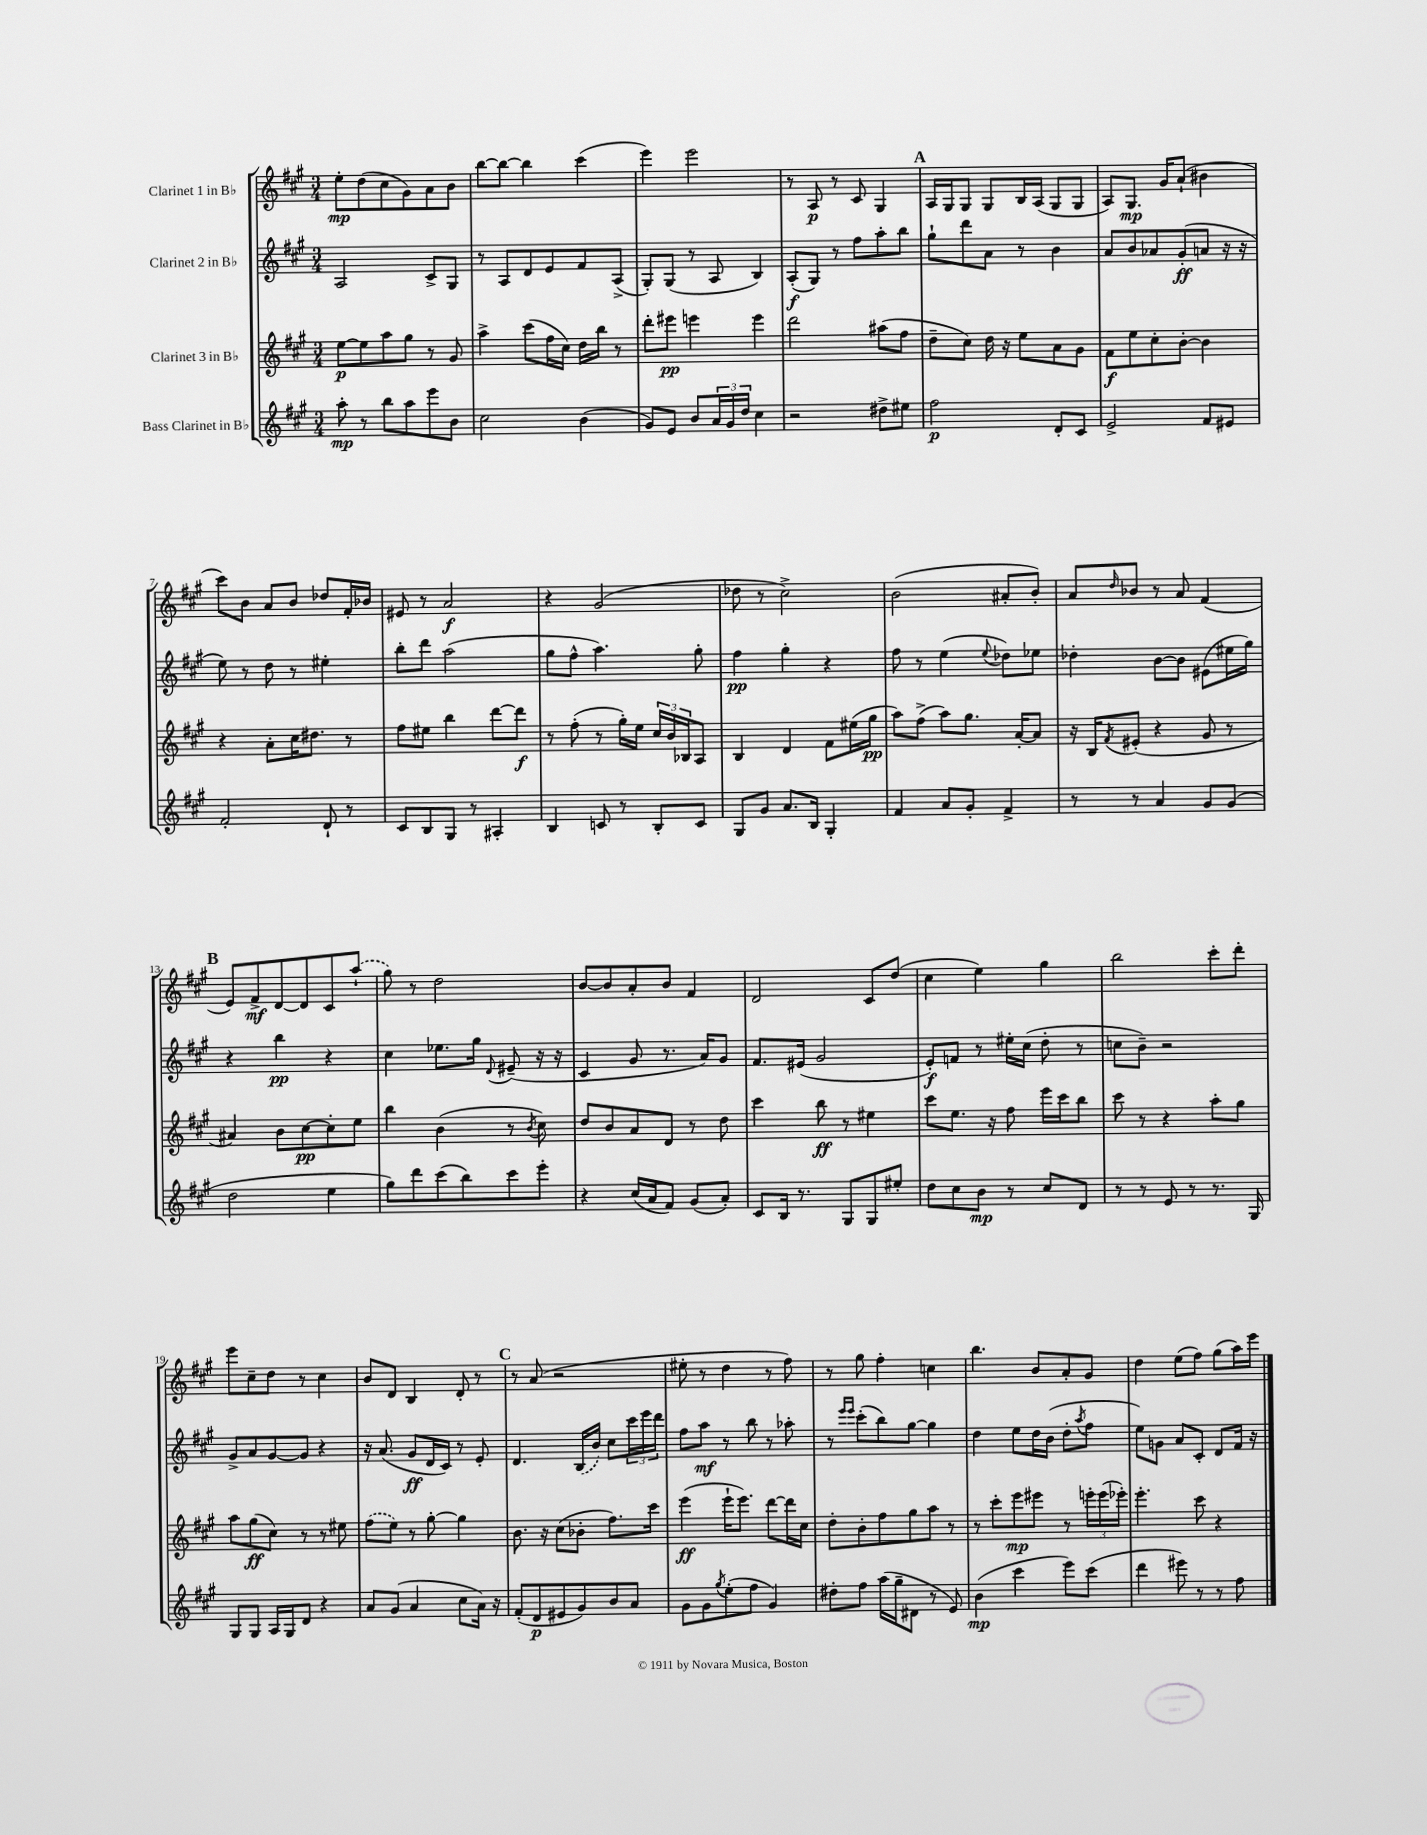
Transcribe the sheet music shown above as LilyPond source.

<<
\new StaffGroup <<
\new Staff = "s0" \with { instrumentName = "Clarinet 1 in Bb" } {
    \clef treble \key a \major \numericTimeSignature \time 3/4
    e''8-.\mp d''8( cis''8 gis'8) a'8 b'8 |
    b''8~ b''8~ b''4 cis'''4( |
    e'''4) e'''2 |
    r8 a8\p r8 cis'8 gis4 |
    \mark \markup { \bold "A" } a16 gis16 gis8 gis8 b16 a16( gis8 gis8 |
    a8) gis8.\mp gis'16 a'8-!( bis'4 |
    cis'''8) b'8 a'8 b'8 des''8 fis'16-. bes'16 |
    eis'8 r8 a'2\f |
    r4 gis'2( |
    des''8 r8 cis''2->) |
    b'2( ais'8-. b'8-.) |
    a'8 \grace { d''16 } bes'8 r8 a'8 fis'4( |
    \mark \markup { \bold "B" } e'8) fis'8->\mf d'8~ d'8 cis'8 \once \slurDashed a''8-!( |
    gis''8) r8 d''2 |
    b'8~ b'8 a'8-. b'8 fis'4 |
    d'2 cis'8 d''8( |
    cis''4 e''4) gis''4 |
    b''2 cis'''8-. d'''8-. |
    e'''8 cis''8-- d''8 r8 cis''4 |
    b'8 d'8 b4 d'8-. r8 |
    \mark \markup { \bold "C" } r8 a'8( r2 |
    eis''8-. r8 d''4 r8 fis''8) |
    r8 gis''8 fis''4-. c''4 |
    b''4. b'8 a'8-. gis'8 |
    d''4 e''8( fis''8) gis''8( a''16) e'''16 \bar "|." |
}
\new Staff = "s1" \with { instrumentName = "Clarinet 2 in Bb" } {
    \clef treble \key a \major \numericTimeSignature \time 3/4
    a2 cis'8-> gis8 |
    r8 a8 d'8 e'8 fis'8 a8->( |
    gis8-.) gis8( r8 a8 b4) |
    a8-.\f( gis8) r8 fis''8 a''8-. b''8 |
    \mark \markup { \bold "A" } gis''8-! d'''8 a'8 r8 b'4 |
    a'8 b'8 aes'8 gis'8-.\ff( a'8 r16 r16 |
    e''8) r8 d''8 r8 eis''4-. |
    b''8-. d'''8 a''2( |
    gis''8 fis''8-^ a''4.) gis''8-. |
    fis''4\pp gis''4-. r4 |
    fis''8 r8 e''4( \appoggiatura { e''8 } des''8) ees''8 |
    des''4-. b'8~ b'8 eis'8( eis''16 gis''16) |
    \mark \markup { \bold "B" } r4 b''4\pp r4 |
    cis''4 ees''8. gis''16 \appoggiatura { d'8 } eis'8--( r16 r16 |
    cis'4 gis'8 r8. a'16) gis'8 |
    fis'8. eis'16( gis'2 |
    e'8-.\f) f'8 r8 eis''16-. cis''16( d''8-. r8 |
    c''8 b'8--) r2 |
    gis'8-> a'8 gis'8~ gis'8 r4 |
    r16 a'8.( gis'8\ff d'16 cis'16) r8 e'8-. |
    \mark \markup { \bold "C" } d'4. \once \slurDashed b16( b'16) cis''8 \tuplet 3/2 { cis'''16 e'''16 d'''16 } |
    fis''8 a''8\mf r8 b''8 r8 aes''8-. |
    r8 \grace { e'''16 e'''16 } cis'''8-.( b''8) gis''8~ gis''4 |
    d''4 e''8 d''16 b'16( d''8-. \acciaccatura { a''8 } fis''8 |
    e''8) g'8 a'8 cis'8-. d'8 fis'16 r16 \bar "|." |
}
\new Staff = "s2" \with { instrumentName = "Clarinet 3 in Bb" } {
    \clef treble \key a \major \numericTimeSignature \time 3/4
    e''8~\p e''8 a''8 gis''8 r8 gis'8 |
    a''4-> cis'''8( fis''16 cis''16) d''16 b''16 r8 |
    d'''8-. eis'''8\pp e'''4 e'''4 |
    d'''2 ais''8( fis''8 |
    \mark \markup { \bold "A" } d''8-- cis''8) d''16 r16 e''8 a'8 gis'8 |
    fis'8\f e''8 cis''8-. b'8~-. b'4 |
    r4 a'8-. cis''16 dis''8. r8 |
    fis''8 eis''8 b''4 d'''8~ d'''8\f |
    r8 fis''8-.( r8 gis''16-.) e''16 \tuplet 3/2 { cis''16 b'16 bes16 } a8 |
    b4 d'4 fis'8 eis''16( gis''16\pp |
    a''8) fis''8->( a''8) gis''8. a'16~-. a'8 |
    r16 b16 \acciaccatura { fis'8 } eis'8-.( r4 gis'8 r8 |
    \mark \markup { \bold "B" } ais'4) b'8 cis''8~\pp cis''8-. e''8 |
    b''4 b'4( r8 \acciaccatura { b'8 } cis''8) |
    d''8 b'8 a'8 d'8 r8 d''8 |
    cis'''4 b''8\ff r8 eis''4 |
    cis'''8 e''8. r16 fis''8 e'''16 cis'''16 b''8 |
    cis'''8 r8 r4 a''8-. gis''8 |
    a''8 gis''8\ff( cis''8) r8 r8 eis''8 |
    \once \slurDashed fis''8( e''8) r8 gis''8~-. gis''4 |
    \mark \markup { \bold "C" } b'8. r16 cis''8( bes'8-. fis''8.) cis'''16 |
    e'''4\ff( e'''16-! e'''8.) d'''8~ d'''16 cis''16 |
    d''8-. b'8-. fis''8 gis''8 a''8 r8 |
    r8 cis'''8-. e'''8\mp eis'''8 r8 \tuplet 3/2 { e'''16-. e'''16( ees'''16-.) } |
    e'''4.-. cis'''8 r4 \bar "|." |
}
\new Staff = "s3" \with { instrumentName = "Bass Clarinet in Bb" } {
    \clef treble \key a \major \numericTimeSignature \time 3/4
    a''8-.\mp r8 b''8 a''8 e'''8 b'8 |
    cis''2 b'4( |
    gis'8) e'8 b'8 \tuplet 3/2 { a'16 gis'16 d''16 } cis''4 |
    r2 dis''8-> eis''8 |
    \mark \markup { \bold "A" } fis''2\p d'8-. cis'8 |
    e'2-> fis'8 eis'8 |
    fis'2-. d'8-! r8 |
    cis'8 b8 gis8 r8 ais4-. |
    b4 c'8 r8 b8-. c'8 |
    gis8 gis'8 a'8. b16 gis4-. |
    fis'4 a'8 gis'8-. fis'4-> |
    r8 r8 a'4 gis'8 gis'8( |
    \mark \markup { \bold "B" } d''2 e''4 |
    gis''8) d'''8 cis'''8( b''8) cis'''8 e'''8-. |
    r4 cis''16( a'16 fis'8) gis'8( a'8-.) |
    cis'8 b16 r8. gis8 gis8 eis''8-. |
    d''8 cis''8 b'8\mp r8 cis''8 d'8 |
    r8 r8 e'8 r8 r8. gis16 |
    gis8 gis8 a16 gis16 d'8 r4 |
    a'8 gis'8( a'4 cis''8 a'16) r16 |
    \mark \markup { \bold "C" } fis'8-.( d'8\p eis'8 gis'8) b'8 a'8 |
    gis'8 gis'8 \acciaccatura { gis''8 } e''8-.( fis''8 gis'4) |
    dis''8-. fis''8 a''16( gis''16-- dis'8 r8 e'8) |
    b'4\mp( cis'''4 e'''8) cis'''8( |
    d'''4 eis'''8) r8 r8 fis''8 \bar "|." |
}
>>
>>
